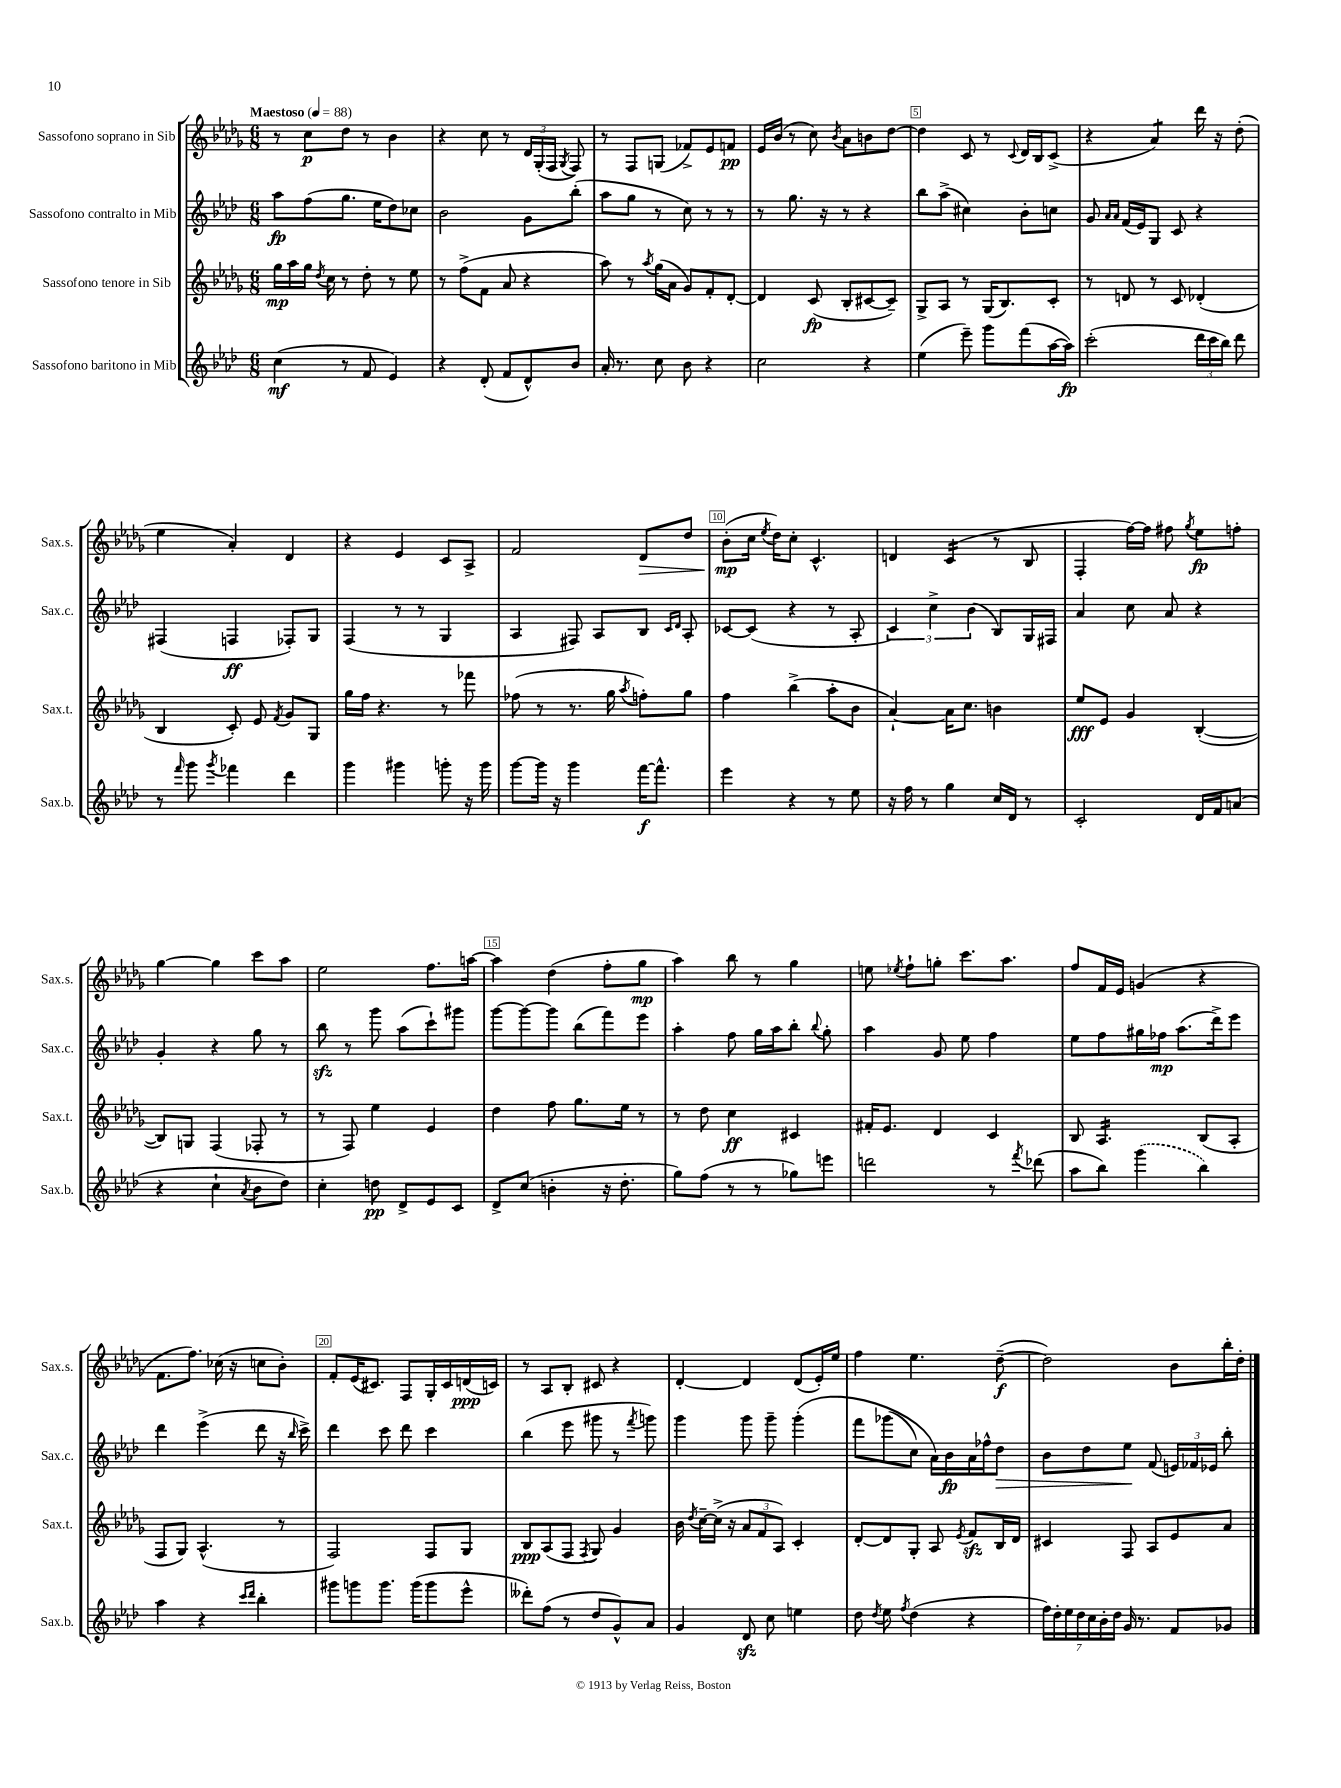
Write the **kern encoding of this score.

**kern	**kern	**kern	**kern
*staff4	*staff3	*staff2	*staff1
*clefG2	*clefG2	*clefG2	*clefG2
*k[b-e-a-d-]	*k[b-e-a-d-g-]	*k[b-e-a-d-]	*k[b-e-a-d-g-]
*M6/8	*M6/8	*M6/8	*M6/8
*MM88	*MM88	*MM88	*MM88
(4cc	16gg-	8aa-	8r
.	16aa-	.	.
.	16gg-	(8ff	8cc
.	8qdd-	.	.
.	16cc	.	.
8r	8r	8.gg	8dd-
8f	8dd-'	.	8r
.	.	16ee-	.
4e-)	8r	8dd-)	4b-
.	8ee-	8cc-	.
=	=	=	=
4r	8r	2b-	4r
.	(8ff^	.	.
(8d-'	8f	.	8cc
8f	8a-	.	8r
8d-^^)	4r	8g	24d-
.	.	.	(24G-'
.	.	.	24F
.	.	.	8qG-
8b-	.	(8bb-'	8F)
=	=	=	=
16a-'	8aa-)	8aa-	8r
8.r	.	.	.
.	8r	8gg	8F
.	8qaa-	.	.
8cc	(16gg-	8r	(8G
.	16a-	.	.
8b-	8g-)	8cc)	8f-^)
4r	8f'	8r	8e-
.	[8d-'	8r	8f
=	=	=	=
2cc	4d-]	8r	16e-
.	.	.	(16b-
.	.	8.gg	8r
.	(8c	.	8cc)
.	.	16r	.
.	.	.	8qb-
.	8B-'	8r	8a-
4r	[8c#	4r	8b
.	8c#~])	.	[8dd-
=	=	=	=
(4ee-	8G-^	8bb-	4dd-]
.	8A-	(8aa-^	.
8eee-~)	8r	4cc#)	8c
8ggg	(16G-	.	8r
.	8.B-)	.	.
.	.	.	8qqc
(8fff	.	8b-'	16d-
.	.	.	16B-
[16aa-	8c'	8cc	(8c^
16aa-])	.	.	.
=	=	=	=
(2ccc'	8r	8g	4r
.	.	16qqa-	.
.	.	16qqa-	.
.	8d	(16f	.
.	.	16e-)	.
.	8r	8G	4a-)
.	8c	8c	.
24ddd-	(4d-'	4r	16ddd-
24ccc	.	.	.
.	.	.	16r
24bb-)	.	.	.
8ddd-	.	.	(8dd-'
=	=	=	=
8r	4B-	(4F#	4ee-
16qqfff	.	.	.
8ggg	.	.	.
8qggg	.	.	.
4fff-	8c')	4F	4a-')
.	8e-	.	.
.	8qf	.	.
4ddd-	8g-	8F-')	4d-
.	8G-	8G	.
=	=	=	=
4ggg	16gg-	(4F	4r
.	16ff	.	.
.	4.r	.	.
4ggg#	.	8r	4e-
.	.	8r	.
8ggg'	8r	4G	8c
16r	8fff-	.	8A-^
16ggg	.	.	.
=	=	=	=
[8ggg	(8ff-	4A-	2f
16ggg]	8r	.	.
16r	.	.	.
4ggg	8.r	8F#)	.
.	.	8A-	.
.	16gg-	.	.
.	8qaa-	.	.
[16fff	8ff')	8B-	8d-
8.fff^^]	.	.	.
.	.	16qqc	.
.	.	16qqd-	.
.	8gg-	8A-'	8dd-
=	=	=	=
4eee-	4ff	[8c-	(8b-'
.	.	(8c-]	16cc
.	.	.	8qee-
.	.	.	16dd-)
4r	(4bb-^	4r	8cc'
.	.	.	4.c^^
8r	8aa-'	8r	.
8ee-	8b-	8A-'	.
=	=	=	=
16r	[4a-`)	6c)	4d
16ff	.	.	.
8r	.	.	.
.	.	6cc^	.
4gg	16a-]	.	(4c
.	8.cc	.	.
.	.	(6b-	.
16cc	4b	8B-)	8r
16d-	.	.	.
8r	.	16G	8B-
.	.	16F#	.
=	=	=	=
2c'	8ee-	4a-	4F'
.	8e-	.	.
.	4g-	8cc	[16ff)
.	.	.	16ff]
.	.	8a-	8ff#
.	.	.	8qgg-
16d-	([4B-'	4r	8ee-
16f	.	.	.
(8a	.	.	8ff'
=	=	=	=
4r	8B-])	4g'	[4gg-
.	8G	.	.
4cc`	(4F	4r	4gg-]
8qa-	.	.	.
8b-	8F-'	8gg	8ccc
8dd-)	8r	8r	8aa-
=	=	=	=
4cc'	8r	8bb-	2ee-
.	8F)	8r	.
8dd	4ee-	8ggg	.
8d-^	.	(8aa-	.
8e-	4e-	8ccc`)	8.ff
8c	.	8ggg#	.
.	.	.	[16aa
=	=	=	=
8d-^	4dd-	[8ggg	4aa]
(8cc	.	8ggg_	.
4b'	8ff	8ggg]	(4dd-
.	8.gg-	(8bb-	.
16r	.	8fff)	8ff'
8.dd-'	16ee-	.	.
.	8r	8eee-	8gg-
=	=	=	=
8gg)	8r	4aa-'	4aa-)
(8ff	8dd-	.	.
8r	4cc	8ff	8bb-
8r	.	16gg	8r
.	.	16aa-	.
8gg-)	4c#	8bb-'	4gg-
.	.	8qqbb-	.
8eee	.	8gg'	.
=	=	=	=
2ddd	16f#'	4aa-	8ee
.	8.e-	.	.
.	.	.	8qee-
.	.	.	8ff`
.	4d-	8g	8gg'
.	.	8ee-	8.ccc
8r	4c	4ff	.
.	.	.	8.aa-
8qfff	.	.	.
(8ddd-	.	.	.
=	=	=	=
8aa-	8B-	8ee-	8ff
8bb-)	4.A-	8ff	16f
.	.	.	16e-
(4ggg	.	16gg#	(4g
.	.	16ff-	.
.	.	(8.aa-	.
4bb-)	(8B-	.	4r
.	.	16ddd-^)	.
.	8A-'	8eee-	.
=	=	=	=
4aa-	8F	4ddd-	8.f
.	8G-)	.	.
.	.	.	8.ff)
4r	(4.A-^^	(4eee-^	.
.	.	.	(16cc-
.	.	.	16r
16qqccc	.	.	.
16qqddd-	.	.	.
4bb-'	.	8ddd-	8cc
.	8r	16r	8b-')
.	.	16qqbb-	.
.	.	16ccc^)	.
=	=	=	=
8ggg#	2F)	4ddd-	8f'
8ggg	.	.	(16e-
.	.	.	8.c#)
8.ggg	.	8ccc	.
.	.	8ddd-	8F
(16ggg	.	.	.
8ggg	8F	4ccc	16G-'
.	.	.	16c#
8eee-^^	8G-	.	(16d
.	.	.	16c)
=	=	=	=
8ddd--')	8B-	(4bb-	8r
(8ff	(8A-	.	8A-
8r	8F	8eee-	8B-'
.	8qF	.	.
8dd-	8G-)	8ggg#	8c#
8g^^)	4g-	8r	4r
.	.	8qfff	.
8a-	.	8ggg)	.
=	=	=	=
4g	16b-	4ggg	[4d-'
.	8qdd-	.	.
.	[16cc~	.	.
.	(16cc^]	.	.
.	16r	.	.
8d-	12a-	8ggg	4d-]
.	12f	.	.
8cc	.	8ggg~	.
.	12A-)	.	.
4ee	4c'	&(4ggg'	(8d-
.	.	.	16e-')
.	.	.	16ee-
=	=	=	=
8dd-	[8d-'	8fff	4ff
8qdd-	.	.	.
8ee-	8d-]	(8ggg-	.
8qff	.	.	.
(4dd-	8G-'	8cc)	4.ee-
.	8A-	16a-&)	.
.	.	16b-	.
.	8qe-	.	.
4r	8f	16a-	.
.	.	16ff-^^	.
.	16B-	8dd-	([8dd-~
.	16d-	.	.
=	=	=	=
28ff)	4c#	8b-	2dd-])
28dd-'	.	.	.
28ee-	.	.	.
28dd-	.	.	.
.	.	8dd-	.
28cc	.	.	.
28b-'	.	.	.
28dd-	.	.	.
16g	8F	8ee-	.
8.r	.	.	.
.	8A-	(8f	.
8f	8e-	24e)	8b-
.	.	24f-	.
.	.	24e-	.
8g-	8a-	8bb-'	16bb-'
.	.	.	16dd-'
==	==	==	==
*-	*-	*-	*-
